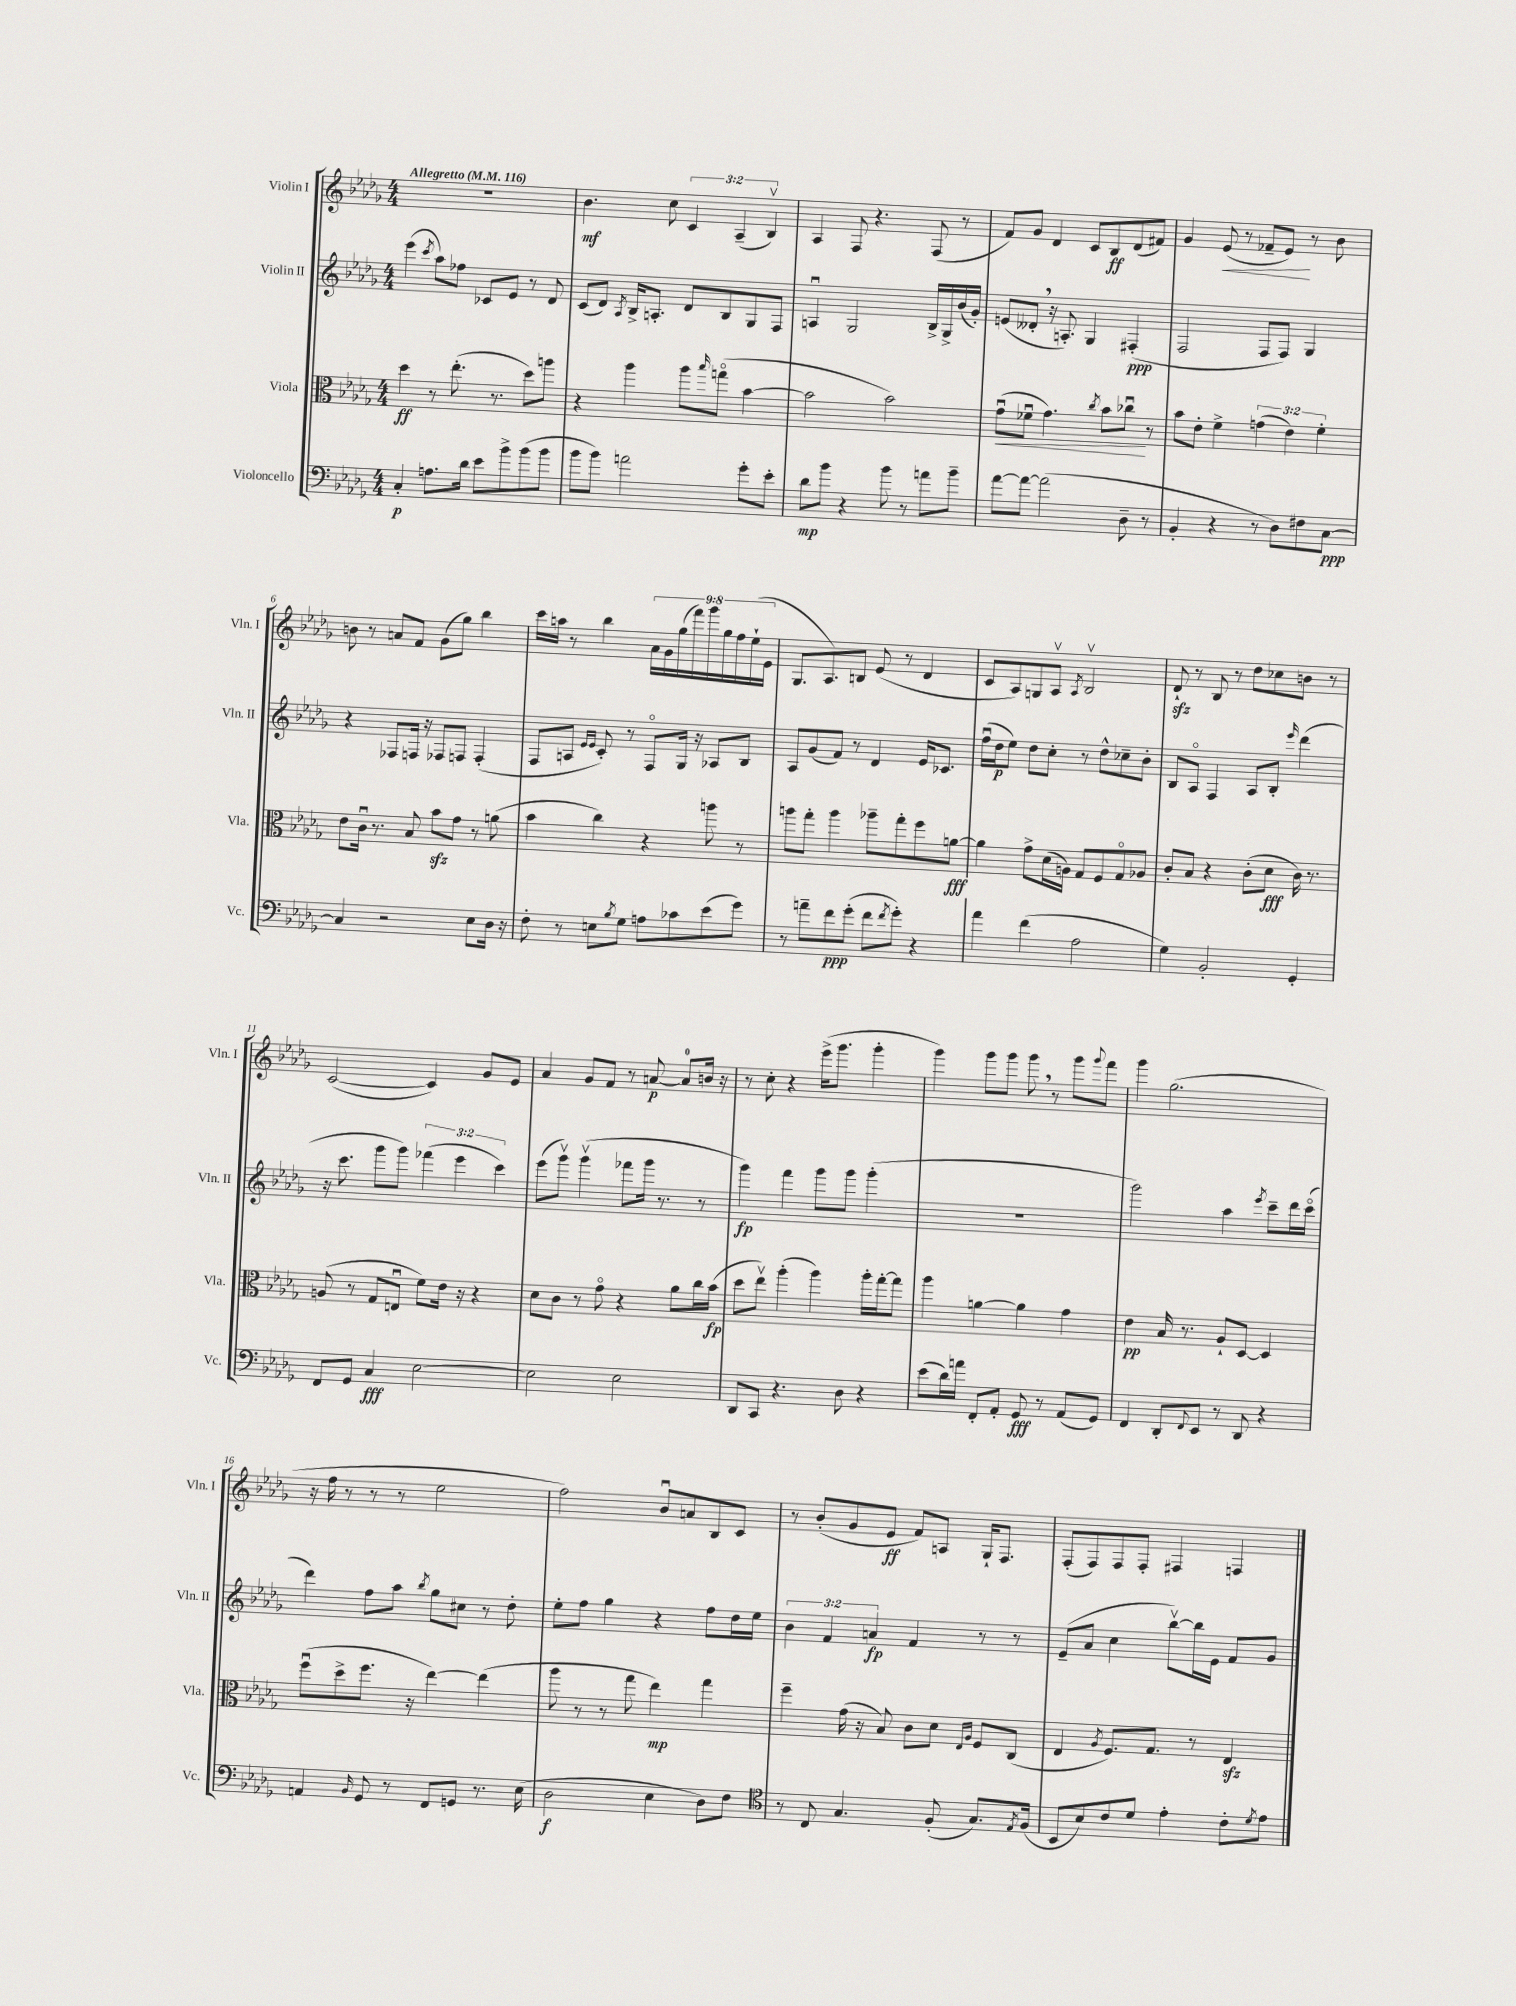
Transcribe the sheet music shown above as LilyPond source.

<<
\new StaffGroup <<
\new Staff = "s0" \with { instrumentName = "Violin I" shortInstrumentName = "Vln. I" } {
    \clef treble \key des \major \numericTimeSignature \time 4/4 \override Staff.TupletNumber.text = #tuplet-number::calc-fraction-text \tempo "Allegretto" 4 = 116
    R1 |
    bes'4.\mf c''8 \tuplet 3/2 { c'4 aes4--( bes4\upbow) } |
    aes4 f8 r4. f8( r8 |
    f'8) ges'8 des'4 c'8 bes8\ff des'8( fis'8) |
    ges'4 ees'8\<( r8 fes'8-- ees'8\!) r8 bes'8 |
    b'8 r8 a'8 f'8 ges'8( ges''8) bes''4 |
    c'''16 a''16 r8 bes''4 \tuplet 9/8 { aes'16 ges'16 ges''16( f'''16) ges'''16 ges''16 f''16 ees''16-!( ees'16 } |
    ges8. aes8.) b8 ees'8( r8 des'4 |
    c'8 aes8) g8 aes8\upbow \acciaccatura { aes8 } bes2\upbow |
    des'8-!\sfz r8 bes8 r8 des''8 ces''8 b'8 r8 |
    c'2~( c'4) ges'8 ees'8 |
    aes'4 ges'8 f'8 r8 a'8~\p a'8-0 b'16 r16 |
    r8 c''8-. r4 ees'''16->( ges'''8. ges'''4-. |
    ges'''4) ges'''8 ges'''8 ges'''8 \breathe r8 ges'''8 \appoggiatura { ges'''8 } f'''8 |
    ges'''4 ges''2.( |
    r16 f''16 r8 r8 r8 ees''2 |
    f''2) bes'8\downbow a'8 bes8 c'8 |
    r8 bes'8-.( ges'8 ees'8\ff f'8) a8 ges16-! f8. |
    f8-.( f8) f8 f8-. fis4 f4 \bar "|." |
}
\new Staff = "s1" \with { instrumentName = "Violin II" shortInstrumentName = "Vln. II" } {
    \clef treble \key des \major \numericTimeSignature \time 4/4 \override Staff.TupletNumber.text = #tuplet-number::calc-fraction-text
    ees'''4( \acciaccatura { c'''8 } aes''8) fes''8 ces'8 ees'8 r8 des'8 |
    c'8( des'8) \acciaccatura { aes8 } bes16-> a8.-. des'8 bes8 ges8 f8 |
    a4\downbow ges2 bes16-> ges16-> bes'16( ges'16-.) |
    e'8( deses'8-. \breathe r16 a8.-.) ges4 fis4-.\ppp( |
    f2 f8 f8) ges4 |
    r4 fes8 f16 r16 fes8 f8 f4-.( |
    f8 a8 \grace { ees'16 ees'16 } c'8-.) r8 f8\flageolet ges16 r16 aes8 bes8 |
    aes8 ges'8( f'8) r8 des'4 ees'16 ces'8. |
    f''16\downbow( des''16\p ees''8) des''8 c''8-. r8 des''8-^ ces''8-- bes'8-. |
    bes8 aes8\flageolet f4 aes8 bes8-. \grace { ees'''16 } des'''4( |
    r16 c'''8. ges'''8 ges'''8) \tuplet 3/2 { fes'''4( ees'''4 c'''4) } |
    ees'''8( ges'''8\upbow) ges'''4\upbow( fes'''8 ges'''16 r8. r8 |
    ges'''4\fp) f'''4 ges'''8 ges'''8 ges'''4-.( |
    R1 |
    ges'''2) aes''4 \acciaccatura { ees'''8 } c'''8-- des'''16 c'''16\flageolet( |
    des'''4) f''8 aes''8 \acciaccatura { bes''8 } ges''8 cis''8 r8 des''8-. |
    ees''8-. f''8 ges''4 r4 f''8 des''16 ees''16 |
    \tuplet 3/2 { bes'4 f'4 a'4\fp } f'4 r8 r8 |
    ees'8--( aes'8 c''4 bes''8~\upbow) bes''16 ees'16 f'8 ges'8 \bar "|." |
}
\new Staff = "s2" \with { instrumentName = "Viola" shortInstrumentName = "Vla." } {
    \clef alto \key des \major \numericTimeSignature \time 4/4 \override Staff.TupletNumber.text = #tuplet-number::calc-fraction-text
    des''4\ff r8 ees''8.-.( r8. des''8) a''8 |
    r4 aes''4 aes''8 \grace { bes''16 } g''8\flageolet( bes'4~ |
    bes'2 bes'2) |
    ges'8\downbow\<( fes'8\downbow ges'4.) \acciaccatura { c''8 } bes'8 ces''8\downbow\! r8 |
    bes'8 ees'8-. f'4-> \tuplet 3/2 { g'4( ees'4) f'4-. } |
    ees'8 c'16\downbow r8. bes8 bes'8\sfz ges'8 r8 a'8( |
    bes'4 c''4) r4 a''8 r8 |
    a''8 ges''8-. a''4 aes''8-- ges''8-. f''8 a'8~\fff |
    a'4 ges'8-> des'16( a16) ges8 f8 ges8\flageolet aes8 |
    c'8-. bes8 r4 c'8-.( des'8\fff c'16) r8. |
    a8( r8 ges8 e8\downbow f'8) ees'16 r16 r4 |
    des'8 c'8 r8 ges'8\flageolet r4 aes'8 c''16 bes'16\fp( |
    des''8 ees''8\upbow) aes''4-.( aes''4) aes''16-. ges''16~-. ges''8 |
    aes''4 a'4~ a'4 ges'4 |
    ees'4\pp bes16 r8. aes8-! des8~ des4 |
    f''8\downbow( des''8-> f''8. r16 ees''4~) ees''4( |
    aes''8 r8 r8 ges''8 ees''4\mp) ges''4 |
    f''4-- ges'16( r16 bes8) c'8 des'8 \grace { ees16 aes16 } f8 c8( |
    ees4 \acciaccatura { aes8 } f8.) ges8. r8 ees4\sfz \bar "|." |
}
\new Staff = "s3" \with { instrumentName = "Violoncello" shortInstrumentName = "Vc." } {
    \clef bass \key des \major \numericTimeSignature \time 4/4
    c4-.\p a8. des'16 ees'8 bes'8-> bes'8( bes'8 |
    bes'8 bes'8) a'2 ges'8-. ees'8-. |
    des'8\mp bes'8 r4 bes'8 r8 a'8 bes'8-- |
    aes'8~ aes'8~ aes'2( des8-- r8 |
    bes,4-. r4 r8 des8) fis8 c8~\ppp |
    c4 r2 ees8 des16 r16 |
    f8-. r8 e8 \acciaccatura { bes8 } ges8 a8 ces'8 ees'8( ges'8) |
    r8 a'8-- f'8\ppp ges'8-.( f'8 \acciaccatura { f'8 } ges'8-.) r4 |
    aes'4 f'4( aes2 |
    ges4) bes,2-. ges,4-. |
    f,8 ges,8 c4\fff ees2~ |
    ees2 ees2 |
    des,8 c,8 r4. des8 r4 |
    ees'8( des'16) a'16 f,8-. aes,8-. ges,8\fff r8 aes,8( ges,8) |
    f,4 des,8-. \appoggiatura { f,8 } ees,8 r8 des,8 r4 |
    a,4 \grace { bes,16 } ges,8 r8 f,8 g,8 r8. ees16( |
    des2\f ees4 des8) f8 |
    \clef tenor r8 c8 ges4. f8-.( ges8.) \acciaccatura { ees8 } f16( |
    bes,8 bes8) c'8 des'8 ees'4-. c'8-. \acciaccatura { des'8 } ees'8 \bar "|." |
}
>>
>>
